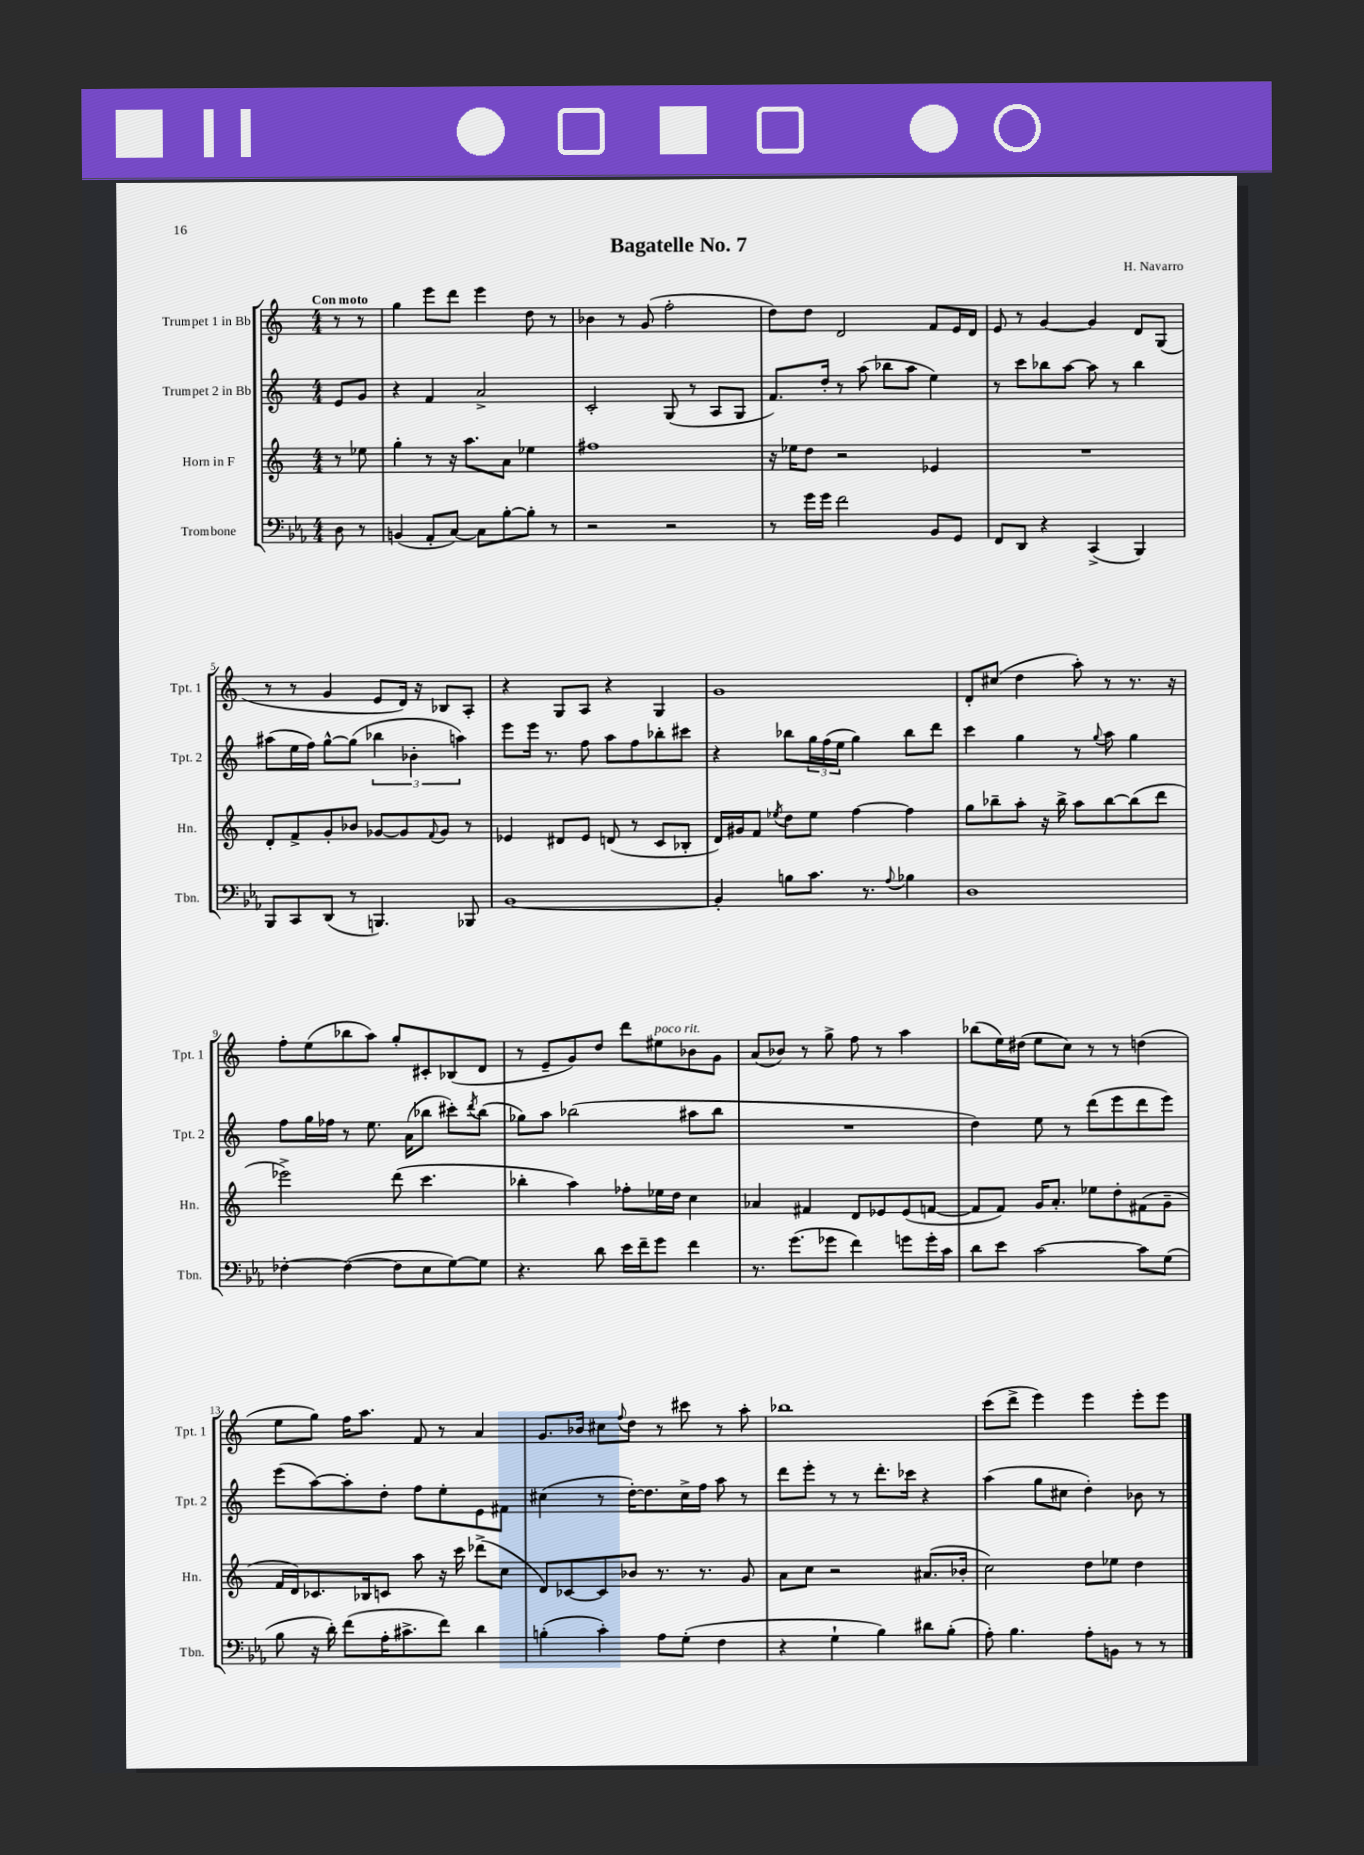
\header { title = "Bagatelle No. 7" composer = "H. Navarro" }
<<
\new StaffGroup <<
\new Staff = "s0" \with { instrumentName = "Trumpet 1 in Bb" shortInstrumentName = "Tpt. 1" } {
    \clef treble \key c \major \numericTimeSignature \time 4/4 \partial 4 \tempo "Con moto"
    r8 r8 |
    g''4 e'''8 d'''8 e'''4 d''8 r8 |
    bes'4 r8 g'8( f''2-. |
    d''8) d''8 d'2 f'8 e'16 d'16 |
    e'8 r8 g'4~ g'4 d'8 g8( |
    r8 r8 g'4 e'8 d'16) r16 bes8 a8-. |
    r4 g8 a8 r4 g4 |
    g'1 |
    d'8-. cis''8( d''4 a''8-.) r8 r8. r16 |
    f''8-. e''8( bes''8 a''8) g''8-. cis'8-. bes8( d'8 |
    r8 e'8-- g'8) d''8 d'''8 eis''8^\markup { \italic "poco rit." } bes'8 g'8 |
    a'8( bes'8) r8 g''8-> f''8 r8 a''4 |
    bes''8( e''16) dis''16( e''8 c''8) r8 r8 d''4( |
    e''8 g''8) f''16 a''8. f'8 r8 a'4 |
    g'8. bes'16 cis''8 \appoggiatura { f''8 } d''8 r8 cis'''8 r8 a''8-. |
    bes''1 |
    c'''8( d'''8-> e'''4) e'''4 e'''8-. e'''8 \bar "|." |
}
\new Staff = "s1" \with { instrumentName = "Trumpet 2 in Bb" shortInstrumentName = "Tpt. 2" } {
    \clef treble \key c \major \numericTimeSignature \time 4/4 \partial 4
    e'8 g'8 |
    r4 f'4 a'2-> |
    c'2-. g8( r8 a8 g8 |
    f'8.) d''16-. r8 a''8( bes''8 a''8 e''4) |
    r8 c'''8 bes''8 a''8~ a''8 r8 bes''4 |
    ais''8( e''16 f''16) g''8~-^ g''8( \tuplet 3/2 { bes''4 bes'4-. a''4) } |
    e'''8 e'''16 r8. f''8 a''8 f''8 bes''8-. cis'''8 |
    r4 bes''8 \tuplet 3/2 { g''16 f''16( e''16 } g''4) bes''8 d'''8 |
    c'''4 g''4 r8 \appoggiatura { g''8 } a''8 g''4 |
    f''8 g''16 fes''16 r8 e''8. a'16( bes''8 cis'''8-.) \acciaccatura { d'''8 } bes''8( |
    ges''8) a''8 bes''2( ais''8 bes''8 |
    R1 |
    d''4) e''8 r8 d'''8( e'''8 d'''8 e'''8) |
    e'''8( a''8~) a''8-. d''8-. f''8 e''8-. e'8 fis'8 |
    cis''4( r8 d''16~-.) d''8. cis''16-> f''16 a''8 r8 |
    d'''8 e'''8-. r8 r8 d'''8.-. ces'''16 r4 |
    a''4( g''8 cis''8 d''4-.) bes'8 r8 \bar "|." |
}
\new Staff = "s2" \with { instrumentName = "Horn in F" shortInstrumentName = "Hn." } {
    \clef treble \key c \major \numericTimeSignature \time 4/4 \partial 4
    r8 ees''8 |
    g''4-. r8 r16 a''8. a'8 ees''4 |
    fis''1 |
    r16 ees''16 d''8 r2 ees'4 |
    R1 |
    d'8-. f'8-> g'8-. bes'8 ges'8~ ges'8 \appoggiatura { f'8 } ges'8 r8 |
    ees'4 dis'8 ees'8 d'8( r8 c'8 bes8-. |
    d'16) gis'16 f'8 \acciaccatura { ees''8 } d''8 ees''8 f''4~ f''4 |
    g''8 bes''8-- a''8-. r16 bes''16-> a''8 bes''8~ bes''8( d'''8 |
    ees'''2->) d'''8( c'''4. |
    bes''4-. a''4) fes''8-. ees''16 d''16 c''4 |
    aes'4 fis'4 d'8 ees'8 ees'8( f'8~ |
    f'8 f'8) g'16 a'8.-. ees''8 d''8-. fis'8( g'8-- |
    f'16 d'16) ces'8. bes16 c'8 a''8 r16 c'''16 des'''8->( c''8 |
    d'8) ces'8~ ces'8 bes'8 r8. r8. g'8 |
    a'8 c''8 r2 ais'8.( bes'16-. |
    c''2) d''8 ees''8 d''4 \bar "|." |
}
\new Staff = "s3" \with { instrumentName = "Trombone" shortInstrumentName = "Tbn." } {
    \clef bass \key ees \major \numericTimeSignature \time 4/4 \partial 4
    d8 r8 |
    b,4( aes,8-. c8~) c8 bes8~-. bes8-. r8 |
    r2 r2 |
    r8 g'16 g'16 f'2 bes,8 g,8 |
    f,8 d,8 r4 c,4->( bes,,4) |
    bes,,8 c,8 d,8( r8 b,,4.) bes,,8 |
    bes,1~ |
    bes,4-. b8 c'8. r8. \appoggiatura { aes8 } bes4 |
    d1 |
    fes4~-. fes4~( fes8 ees8 g8~) g8 |
    r4. d'8 ees'16 f'16-- g'8 f'4 |
    r8. g'8.( ges'8 f'4) g'8 g'16-. c'16 |
    d'8 ees'8 c'2~ c'8 g8( |
    bes8 r16 d'16-.) f'8( aes16-. cis'8.-> f'8) d'4 |
    b4-.( c'4-.) aes8 g8-.( f4 |
    r4 g4-! bes4) dis'8 bes8-.( |
    aes8-.) bes4. aes8-. b,8 r8 r8 \bar "|." |
}
>>
>>
